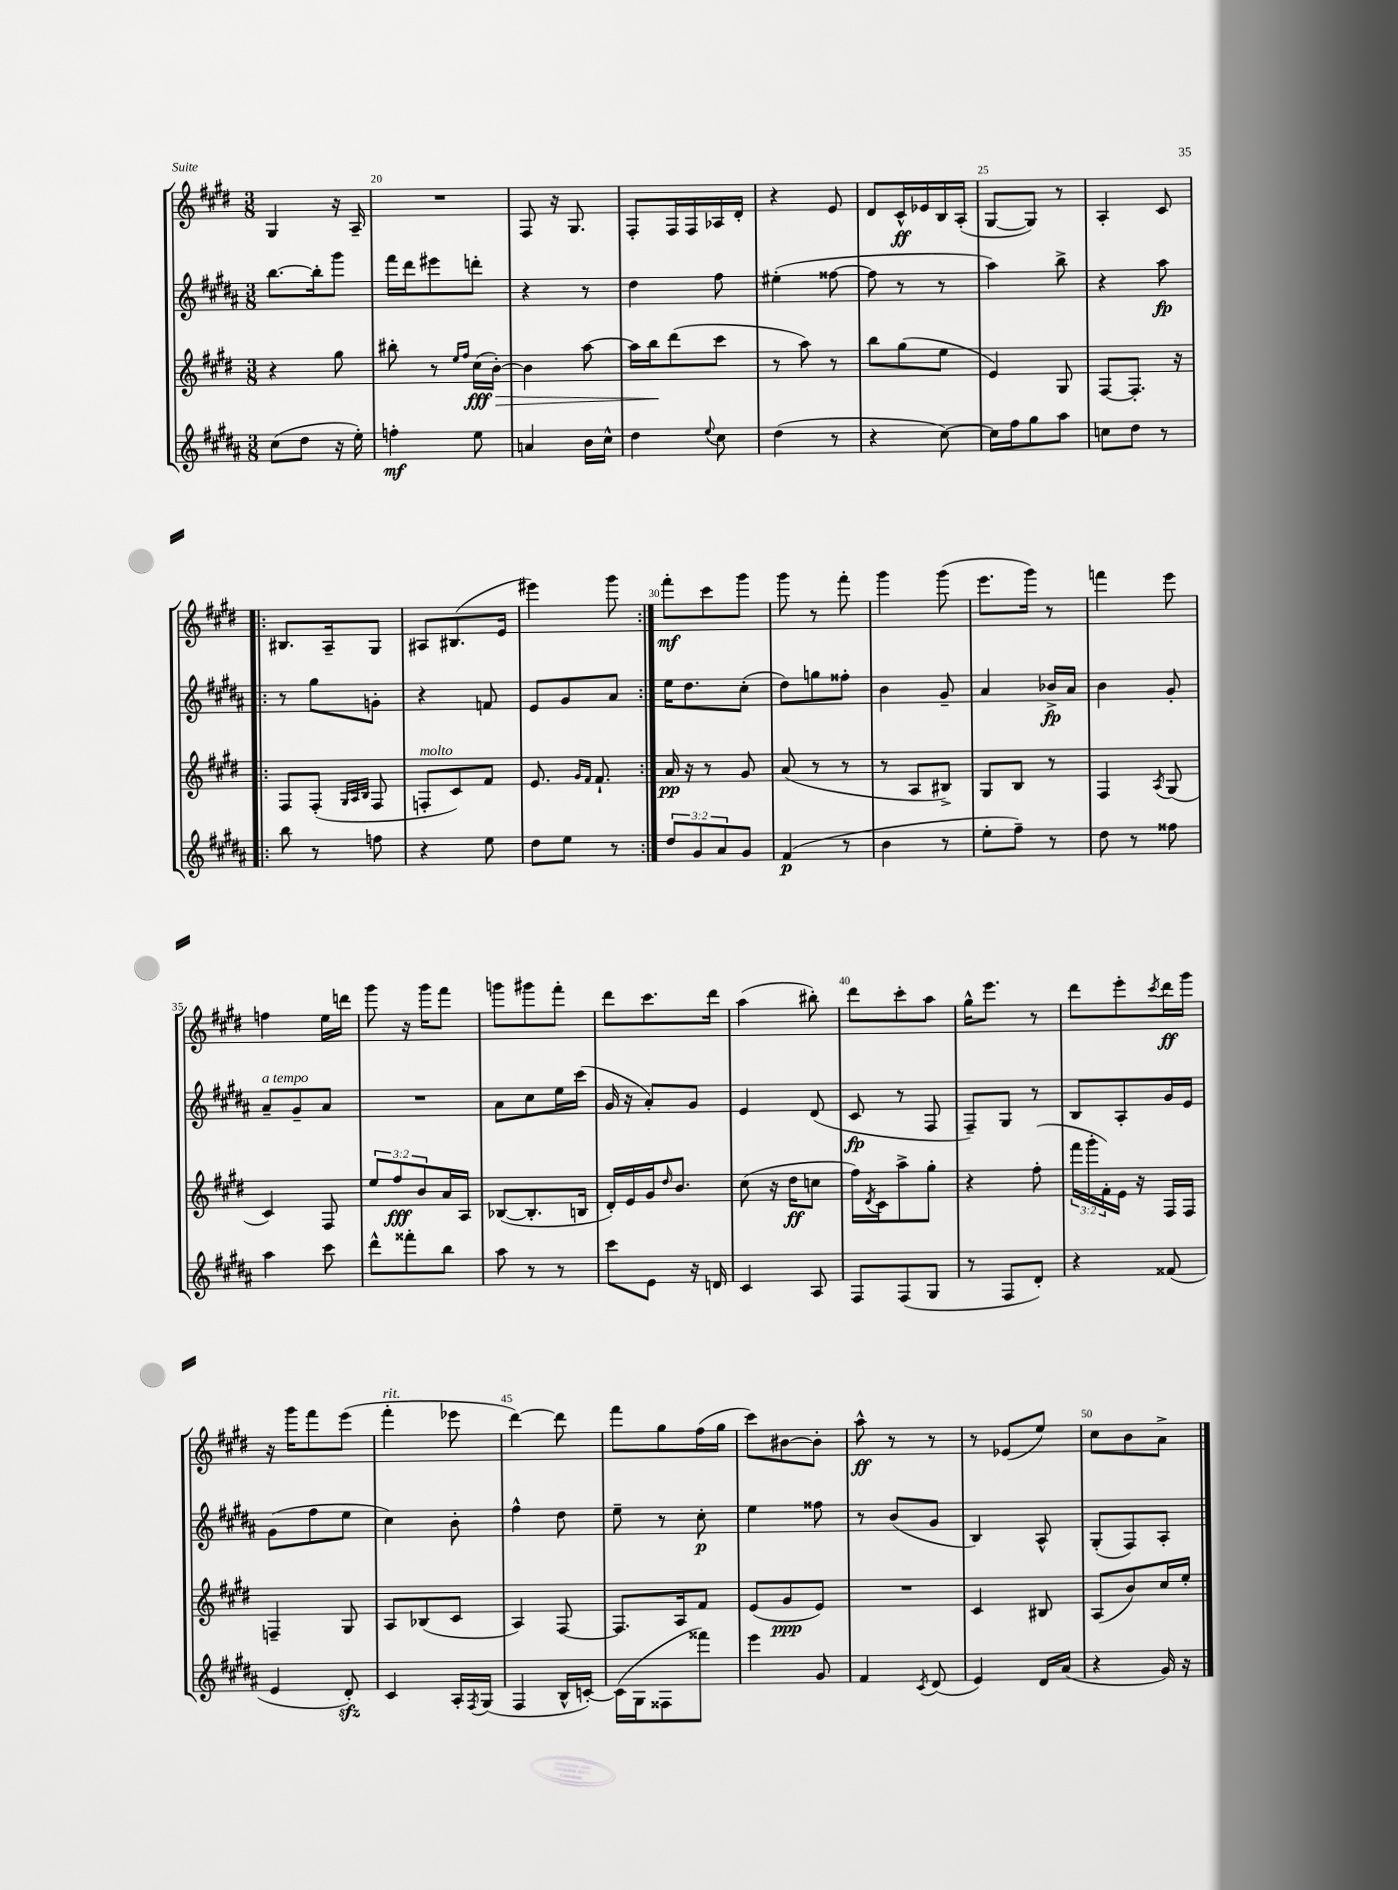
<<
\new StaffGroup <<
\new Staff = "s0" {
    \clef treble \key e \major \numericTimeSignature \time 3/8
    gis4 r16 a16-- |
    R4. |
    fis8 r16 gis8. |
    fis8-. fis16 fis16 aes16 dis'16-. |
    r4 e'8 |
    dis'8 cis'16-^\ff ees'16 b16 a16-.( |
    gis8~ gis8) r8 |
    a4-. cis'8 |
    \repeat volta 2 { bis8. a16-- gis8 |
    ais8 bis8.( e'16 |
    eis'''4) gis'''8 | }
    fis'''8-.\mf cis'''8 gis'''8 |
    gis'''8 r8 fis'''8-. |
    gis'''4 gis'''8( |
    e'''8. gis'''16) r8 |
    f'''4 e'''8 |
    f''4 e''16 d'''16 |
    gis'''8 r16 gis'''16 fis'''8 |
    g'''8 gis'''8 fis'''8-. |
    dis'''8 cis'''8. dis'''16 |
    a''4( bis''8-.) |
    dis'''8 cis'''8-. a''8 |
    gis''16-^ e'''8. r8 |
    dis'''8 e'''8-. \acciaccatura { cis'''8 } dis'''16\ff gis'''16 |
    r16 gis'''16 fis'''8 e'''8( |
    fis'''4-.^\markup { \italic "rit." } ees'''8 |
    dis'''4~) dis'''8 |
    fis'''8 gis''8 fis''16( gis''16 |
    cis'''8) bis'8~ bis'8-. |
    a''8-^\ff r8 r8 |
    r8 ees'8( e''8) |
    cis''8 b'8 a'8-> \bar "|." |
}
\new Staff = "s1" {
    \clef treble \key b \major \numericTimeSignature \time 3/8
    b''8.~ b''16-. gis'''8 |
    fis'''16 dis'''16 eis'''8 d'''8-. |
    r4 r8 |
    dis''4 fis''8 |
    eis''4-.( fisis''8~ |
    fisis''8 r8 r8 |
    ais''4) b''8-> |
    r4 ais''8\fp |
    \repeat volta 2 { r8 gis''8 g'8-. |
    r4 f'8 |
    e'8 gis'8 ais'8 | }
    e''16 dis''8. cis''8-.( |
    dis''8) g''8 fisis''8-. |
    b'4 gis'8-- |
    ais'4 bes'16->\fp ais'16 |
    b'4 gis'8-. |
    ais'8--^\markup { \italic "a tempo" } gis'8-- ais'8 |
    R4. |
    ais'8 cis''8 e''16 cis'''16( |
    gis'16 r16 ais'8-.) gis'8 |
    e'4 dis'8( |
    cis'8\fp r8 fis8 |
    fis8--) gis8 r8 |
    b8 ais8-. gis'16 e'16 |
    gis'8( fis''8 e''8 |
    cis''4) b'8-. |
    fis''4-^ dis''8 |
    e''8-- r8 cis''8-.\p |
    e''4 fisis''8 |
    r8 b'8( gis'8 |
    b4) ais8-^ |
    gis8-.( fis8) ais8-. \bar "|." |
}
\new Staff = "s2" {
    \clef treble \key e \major \numericTimeSignature \time 3/8 \override Staff.TupletNumber.text = #tuplet-number::calc-fraction-text
    r4 gis''8 |
    bis''8-. r8 \grace { e''16 fis''16 } cis''16\fff\>( b'16~-.) |
    b'4 a''8~ |
    a''16 b''16\! dis'''8( cis'''8 |
    r8 a''8) r8 |
    b''8 gis''8( e''8 |
    e'4) gis8 |
    fis8~ fis8.-. r16 |
    \repeat volta 2 { fis8 fis8-.( \grace { gis32 a32 b32 } fis8 |
    f8-.^\markup { \italic "molto" } cis'8) fis'8 |
    e'8. \grace { gis'16 fis'16 } fis'8.-! | }
    a'16\pp r16 r8 gis'8 |
    a'8( r8 r8 |
    r8 a8 bis8->) |
    gis8 b8 r8 |
    fis4 \acciaccatura { a8 } gis8( |
    cis'4) fis8 |
    \tuplet 3/2 { e''8 fis''8\fff b'8 } a'16 a16 |
    bes8~( bes8.-. b16 |
    dis'16-.) e'16 gis'16 \grace { dis''16 } b'8. |
    cis''8( r16 dis''16\ff c''8 |
    fis''16) \acciaccatura { dis'8 } cis'16 a''8-> gis''8-. |
    r4 fis''8-.( |
    \tuplet 3/2 { fis'''16 gis'''16-. fis'16-.) } e'16 r16 fis16 fis16 |
    f4-- gis8 |
    a8 bes8( cis'8 |
    a4) fis8~ |
    fis8. a16 fis'8 |
    e'8( gis'8\ppp e'8) |
    R4. |
    cis'4 bis8 |
    a8( b'8) cis''16 e''16-. \bar "|." |
}
\new Staff = "s3" {
    \clef treble \key b \major \numericTimeSignature \time 3/8 \override Staff.TupletNumber.text = #tuplet-number::calc-fraction-text
    cis''8( dis''8 r16 e''16-.) |
    f''4-.\mf e''8 |
    a'4 b'16 cis''16-^ |
    dis''4 \appoggiatura { e''8 } cis''8 |
    dis''4( r8 |
    r4 cis''8~) |
    cis''16 fis''16 gis''8 ais''8 |
    c''8 dis''8 r8 |
    \repeat volta 2 { b''8 r8 f''8 |
    r4 e''8 |
    dis''8 e''8 r8 | }
    \tuplet 3/2 { dis''8 gis'8 ais'8 } gis'8 |
    fis'4\p( r8 |
    b'4 r8 |
    e''8-. fis''8--) r8 |
    dis''8 r8 fisis''8 |
    ais''4 cis'''8 |
    dis'''8-^ fisis'''8-. b''8 |
    ais''8 r8 r8 |
    cis'''8 e'8 r16 d'16 |
    cis'4 ais8 |
    fis8 fis8( gis8 |
    r8 fis8 dis'8-.) |
    r4 fisis'8( |
    e'4 dis'8-.\sfz) |
    cis'4 ais16-. \acciaccatura { fis8 } gis16( |
    fis4 b16-^ c'16~-.) |
    c'16( gis16 fisis8 fisis'''8) |
    e'''4 gis'8 |
    fis'4 \acciaccatura { cis'8 } dis'8( |
    e'4) dis'16 ais'16( |
    r4 gis'16) r16 \bar "|." |
}
>>
>>
\layout { \context { \Score currentBarNumber = #19 \override BarNumber.break-visibility = ##(#f #t #t) barNumberVisibility = #(every-nth-bar-number-visible 5) } }
